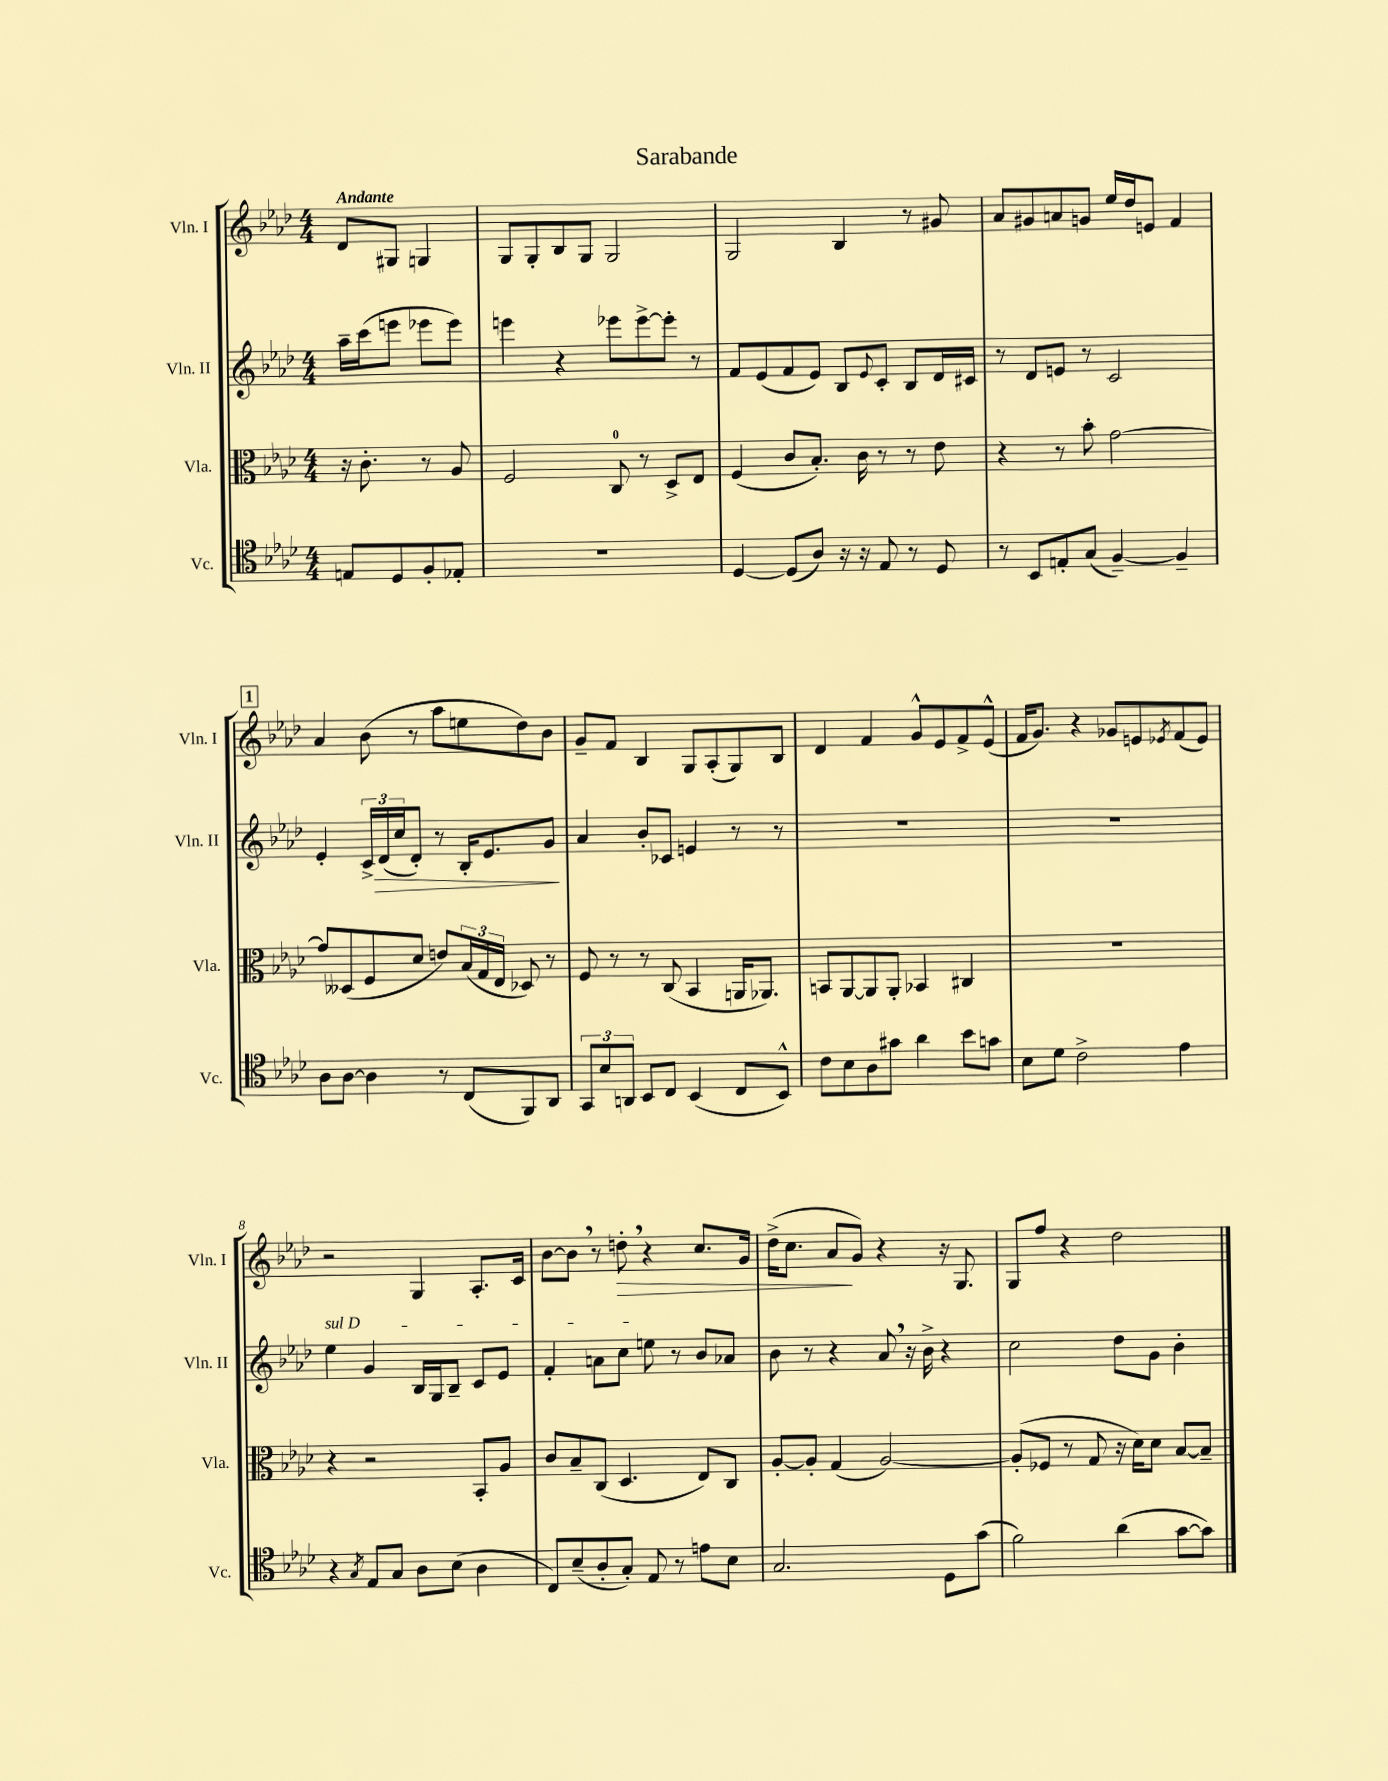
\header { title = "Sarabande" }
<<
\new StaffGroup <<
\new Staff = "s0" \with { instrumentName = "Vln. I" shortInstrumentName = "Vln. I" } {
    \clef treble \key aes \major \numericTimeSignature \time 4/4 \partial 2 \tempo "Andante"
    des'8 gis8 g4 |
    g8 g8-. bes8 g8 g2 |
    g2 bes4 r8 gis'8 |
    aes'8 gis'8 a'8 g'8 ees''16 des''16 e'8 f'4 |
    \mark \markup { \box "1" } aes'4 bes'8( r8 aes''8 e''8 des''8) bes'8 |
    g'8-- f'8 bes4 g8 aes8-.( g8) bes8 |
    des'4 f'4 g'8-^ ees'8 f'8-> ees'8-^( |
    f'16 g'8.) r4 ges'8 e'8 \acciaccatura { ees'8 } f'8( ees'8) |
    r2 g4 aes8.-. c'16 |
    bes'8~ bes'8 \breathe r8 d''8-.\> \breathe r4 c''8. g'16 |
    des''16->( c''8. aes'8\! g'8) r4 r16 g8. |
    g8 f''8 r4 des''2 \bar "|." |
}
\new Staff = "s1" \with { instrumentName = "Vln. II" shortInstrumentName = "Vln. II" } {
    \clef treble \key aes \major \numericTimeSignature \time 4/4 \partial 2
    aes''16-- c'''16( e'''8 ees'''8 ees'''8) |
    e'''4 r4 ees'''8 ees'''8~-> ees'''8-. r8 |
    f'8 ees'8( f'8 ees'8) bes8 \appoggiatura { ees'8 } c'8-. bes8 des'16 cis'16 |
    r8 des'8 e'8 r8 c'2 |
    \mark \markup { \box "1" } ees'4-. \tuplet 3/2 { c'16-> des'16\>( c''16 } des'8-.) r8 bes16-. ees'8. g'8\! |
    aes'4 bes'8-. ces'8 e'4 r8 r8 |
    R1 |
    R1 |
    \once \override TextSpanner.bound-details.left.text = \markup { \italic "sul D" } ees''4\startTextSpan g'4 bes16 g16 bes8-- c'8 ees'8 |
    f'4-. a'8 c''8 e''8\stopTextSpan r8 bes'8 aes'8 |
    bes'8 r8 r4 aes'8 \breathe r16 bes'16-> r4 |
    c''2 des''8 g'8 bes'4-. \bar "|." |
}
\new Staff = "s2" \with { instrumentName = "Vla." shortInstrumentName = "Vla." } {
    \clef alto \key aes \major \numericTimeSignature \time 4/4 \partial 2
    r16 c'8.-. r8 aes8 |
    f2 c8-0 r8 des8-> ees8 |
    f4( c'8 bes8.-.) c'16 r8 r8 ees'8 |
    r4 r8 bes'8-. g'2~ |
    \mark \markup { \box "1" } g'8 deses8( f8 des'8 e'8) \tuplet 3/2 { bes16( g16 ees16 } des8) r8 |
    f8 r8 r8 c8( bes,4 a,16 aes,8.) |
    b,8 aes,8~ aes,8 aes,8-. bes,4 cis4 |
    r1 |
    r4 r2 bes,8-. aes8 |
    c'8 bes8-- c8( des4. ees8) c8 |
    aes8~-. aes8-. g4( aes2~) |
    aes8-.( fes8 r8 g8 r16 des'16) des'8 bes8~ bes8-- \bar "|." |
}
\new Staff = "s3" \with { instrumentName = "Vc." shortInstrumentName = "Vc." } {
    \clef tenor \key aes \major \numericTimeSignature \time 4/4 \partial 2
    e8 des8 f8-. ees8-. |
    R1 |
    des4~ des8( aes8) r16 r16 ees8 r8 des8 |
    r8 bes,8 e8-. g8( f4~--) f4-- |
    \mark \markup { \box "1" } aes8 aes8~ aes4 r8 c8( f,8) aes,8 |
    \tuplet 3/2 { g,8 bes8 a,8 } bes,8 c8 bes,4( c8 bes,8-^) |
    c'8 bes8 aes8 gis'8 aes'4 bes'8 g'8 |
    bes8 des'8 c'2-> ees'4 |
    r4 \acciaccatura { g8 } ees8 g8 aes8 bes8( aes4 |
    c8) bes8--( aes8-. g8-.) ees8 r8 e'8 bes8 |
    g2. des8 g'8( |
    f'2) aes'4( g'8~ g'8) \bar "|." |
}
>>
>>
